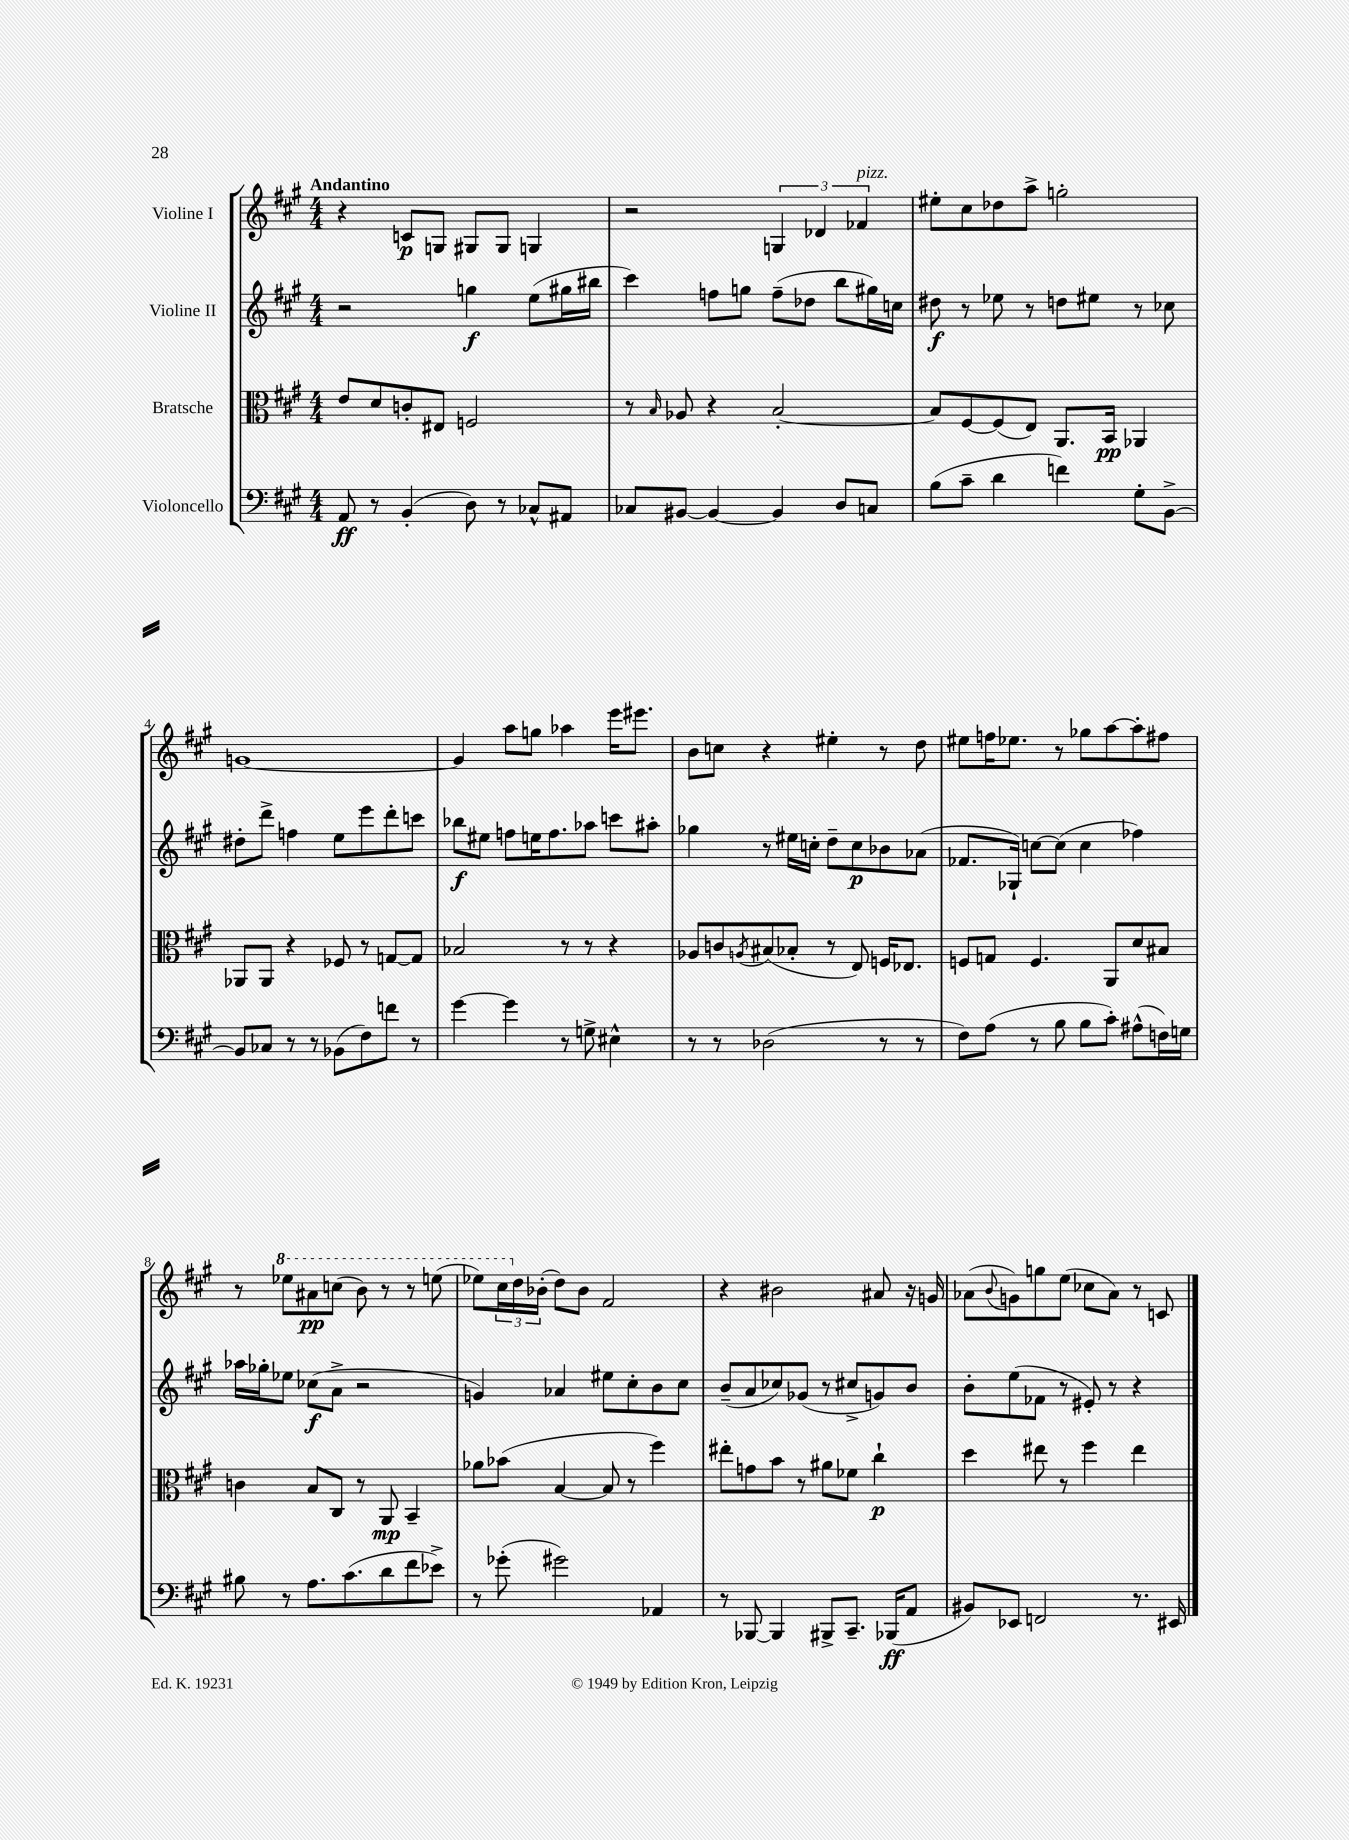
<<
\new StaffGroup <<
\new Staff = "s0" \with { instrumentName = "Violine I" } {
    \clef treble \key a \major \numericTimeSignature \time 4/4 \tempo "Andantino"
    r4 c'8\p g8 gis8 gis8 g4 |
    r2 \tuplet 3/2 { g4 des'4 fes'4^\markup { \italic "pizz." } } |
    eis''8-. cis''8 des''8 a''8-> g''2-. |
    g'1~ |
    g'4 a''8 g''8 aes''4 e'''16 eis'''8. |
    b'8 c''8 r4 eis''4-. r8 d''8 |
    eis''8 f''16 ees''8. r8 ges''8 a''8~ a''8-. fis''8 |
    r8 \ottava #1 ees'''8 ais''8\pp c'''8( b''8) r8 r8 e'''8( |
    ees'''8) \tuplet 3/2 { cis'''16 \ottava #0 d''16 bes'16-.( } d''8) bes'8 fis'2 |
    r4 bis'2 ais'8 r16 g'16 |
    aes'8( \appoggiatura { b'8 } g'8) g''8 e''8( ces''8 aes'8) r8 c'8 \bar "|." |
}
\new Staff = "s1" \with { instrumentName = "Violine II" } {
    \clef treble \key a \major \numericTimeSignature \time 4/4
    r2 g''4\f e''8( gis''16 bis''16 |
    cis'''4) f''8 g''8 f''8--( des''8 b''8 gis''16) c''16 |
    dis''8\f r8 ees''8 r8 d''8 eis''8 r8 ces''8 |
    dis''8-. d'''8-> f''4 e''8 e'''8 d'''8-. c'''8 |
    bes''8\f eis''8 f''8 e''16 f''8. aes''8 c'''8 ais''8-. |
    ges''4 r8 eis''16 c''16-. d''8-- c''8\p bes'8 aes'8( |
    fes'8. ges16-!) c''8~ c''8( c''4 fes''4) |
    aes''16 ges''16-. ees''8 ces''8\f( a'8-> r2 |
    g'4) aes'4 eis''8 cis''8-. b'8 cis''8 |
    b'8--( a'8 ces''8) ges'8( r8 cis''8-> g'8) b'8 |
    b'8-. e''8( fes'8 r8 eis'8-.) r8 r4 \bar "|." |
}
\new Staff = "s2" \with { instrumentName = "Bratsche" } {
    \clef alto \key a \major \numericTimeSignature \time 4/4
    e'8 d'8 c'8-. eis8 f2 |
    r8 \grace { b16 } aes8 r4 b2~-. |
    b8 fis8~ fis8( e8) a,8. b,16\pp aes,4 |
    aes,8 aes,8 r4 fes8 r8 g8~ g8 |
    bes2 r8 r8 r4 |
    aes8 c'8 \acciaccatura { a8 } bis8( bes8-. r8 e8) f16 ees8. |
    f8 g8 f4. a,8 d'8 bis8 |
    c'4 b8 cis8 r8 a,8\mp b,4-- |
    aes'8 bes'8( b4~ b8 r8 fis''4) |
    eis''8-. g'8 b'8 r8 ais'8 fes'8 cis''4-!\p |
    d''4 eis''8 r8 fis''4 eis''4 \bar "|." |
}
\new Staff = "s3" \with { instrumentName = "Violoncello" } {
    \clef bass \key a \major \numericTimeSignature \time 4/4
    a,8\ff r8 b,4-.( d8) r8 ces8-^ ais,8 |
    ces8 bis,8~ bis,4~ bis,4 d8 c8 |
    b8( cis'8-- d'4 f'4) gis8-. b,8~-> |
    b,8 ces8 r8 r8 bes,8( fis8) f'8 r8 |
    gis'4~ gis'4 r8 g8-> eis4-^ |
    r8 r8 des2( r8 r8 |
    fis8) a8( r8 b8 b8 cis'8-.) ais8-^( f16) g16 |
    bis8 r8 a8. cis'8.( d'8 fis'8 ees'8->) |
    r8 ges'8-.( gis'2) aes,4 |
    r8 bes,,8~ bes,,4 bis,,8-> cis,8.-- bes,,16\ff( a,8 |
    bis,8) ees,8 f,2 r8. eis,16 \bar "|." |
}
>>
>>
